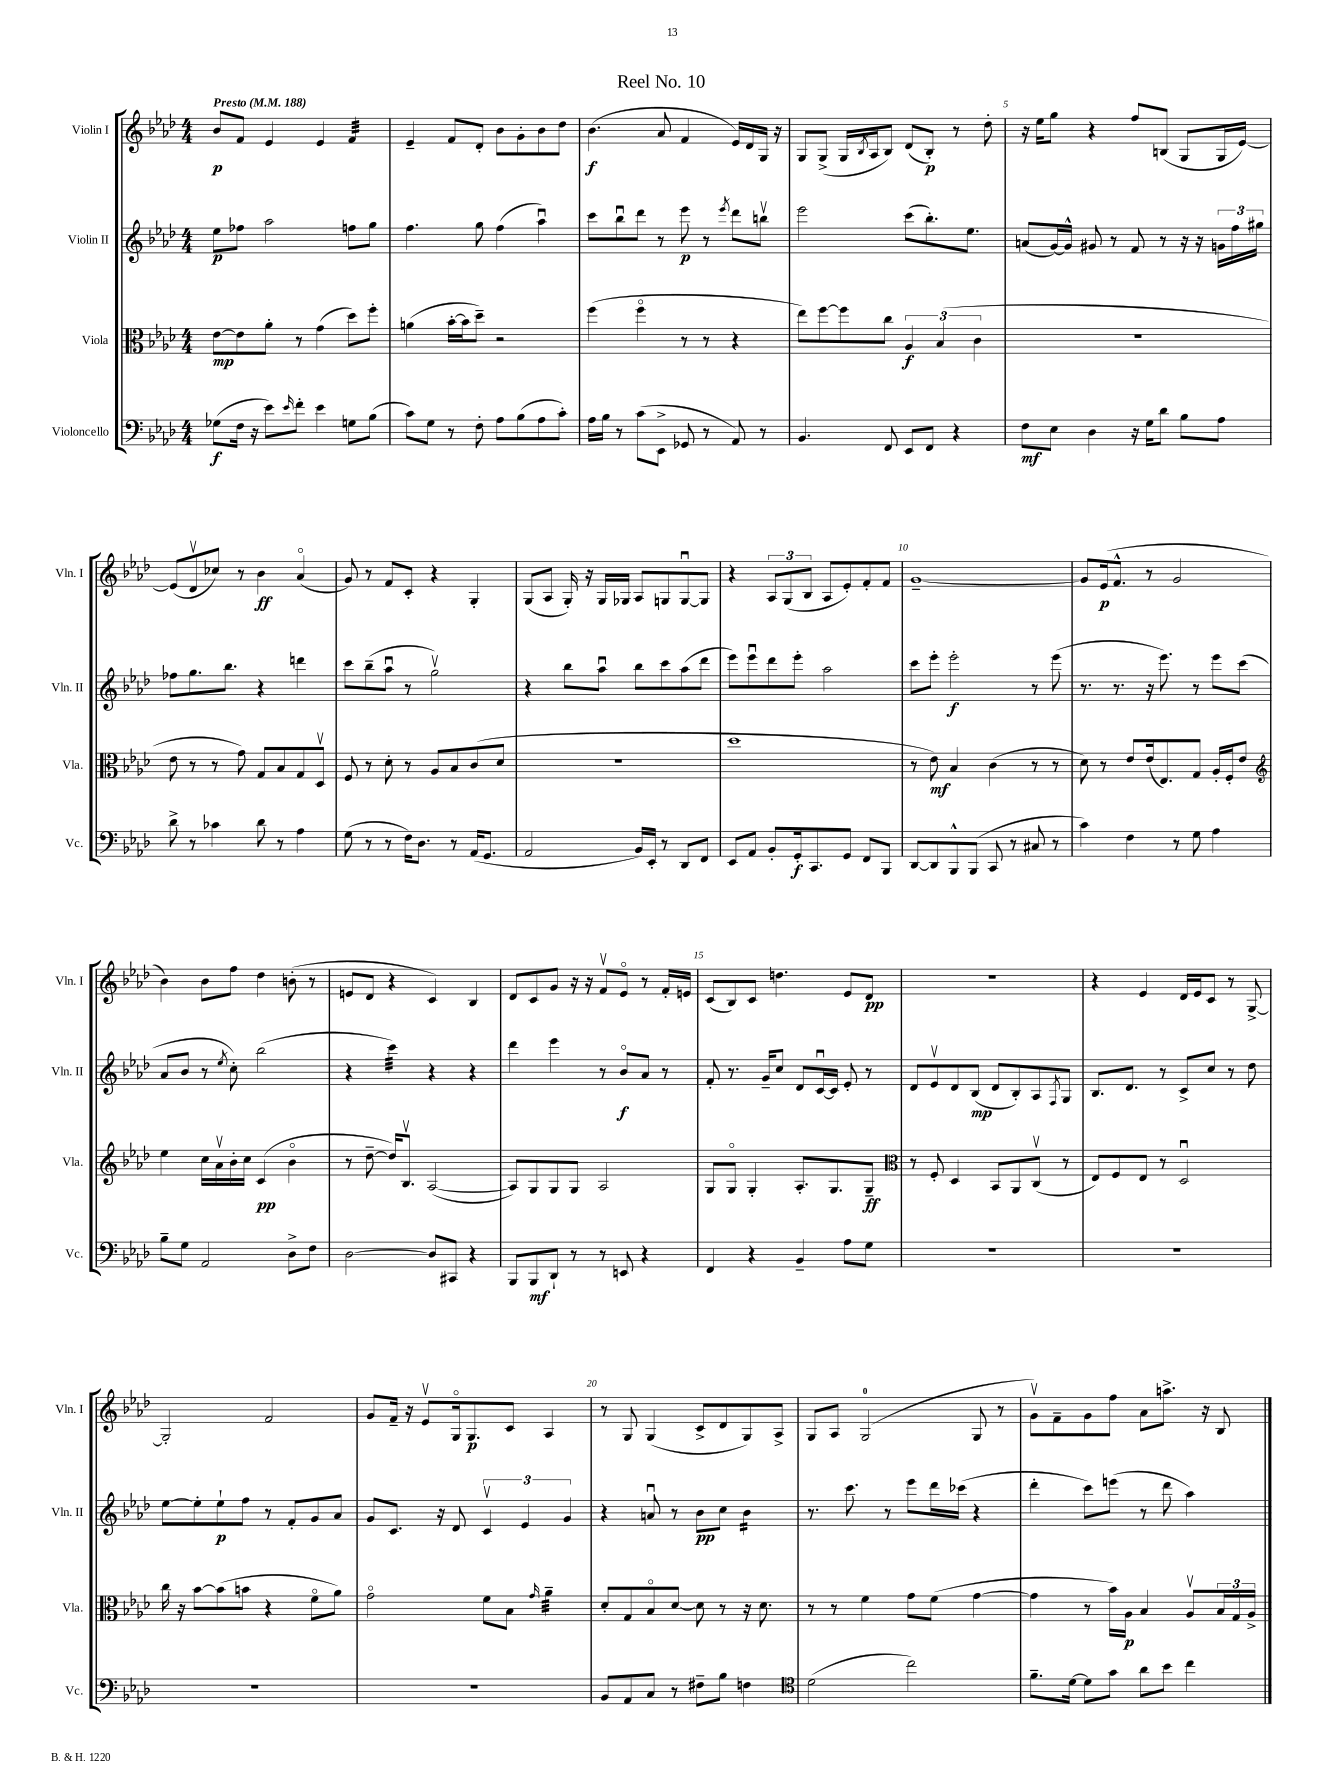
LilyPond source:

\header { title = "Reel No. 10" }
<<
\new StaffGroup <<
\new Staff = "s0" \with { instrumentName = "Violin I" shortInstrumentName = "Vln. I" } {
    \clef treble \key aes \major \numericTimeSignature \time 4/4 \tempo "Presto" 4 = 188
    bes'8\p f'8 ees'4 ees'4 f'4:32 |
    ees'4-- f'8 des'8-. bes'8 g'8-. bes'8 des''8 |
    bes'4.\f( aes'8 f'4 ees'16) des'16 g16 r16 |
    g8 g8->( g16 \acciaccatura { bes8 } aes16 bes8) des'8( bes8-.\p) r8 des''8-. |
    r16 ees''16 g''8 r4 f''8 b8( g8 g16 ees'16~) |
    ees'8( des'8\upbow ces''8) r8 bes'4\ff aes'4\flageolet( |
    g'8) r8 f'8 c'8-. r4 g4-. |
    g8( aes8 g16-.) r16 g16 ges16 aes8 g8 g8~\downbow g8 |
    r4 \tuplet 3/2 { aes8 g8( bes8 } aes8 ees'8-.) f'8-. f'8 |
    g'1~-- |
    g'8 ees'16\p( f'8.-^ r8 g'2 |
    bes'4) bes'8 f''8 des''4 b'8-.( r8 |
    e'8 des'8 r4 c'4) bes4 |
    des'8 c'8 g'8 r16 r16 f'8\upbow ees'8\flageolet r8 f'16-. e'16 |
    c'8( bes8) c'8 d''4. ees'8 des'8\pp |
    R1 |
    r4 ees'4 des'16 ees'16 c'8 r8 g8~-> |
    g2-. f'2 |
    g'8 f'16-- r16 ees'8\upbow g16\flageolet g8.\p c'8 aes4 |
    r8 g8 g4( c'8-> des'8 g8) aes8-> |
    g8 aes8 g2-0( g8 r8 |
    g'8\upbow) f'8-- g'8 f''8 aes'8 a''8.-> r16 bes8 \bar "|." |
}
\new Staff = "s1" \with { instrumentName = "Violin II" shortInstrumentName = "Vln. II" } {
    \clef treble \key aes \major \numericTimeSignature \time 4/4
    ees''8\p fes''8 aes''2 f''8 g''8 |
    f''4. g''8 f''4( aes''4\downbow) |
    c'''8 bes''8\downbow des'''8 r8 ees'''8\p r8 \acciaccatura { ees'''8 } des'''8 b''8\upbow |
    ees'''2 c'''8( bes''8.-.) ees''8. |
    a'8( g'16~) g'16-^ gis'8 r8 f'8 r8 r16 r16 \tuplet 3/2 { g'16 f''16 gis''16 } |
    fes''8 g''8. bes''8. r4 d'''4 |
    c'''8 bes''8--( aes''8\downbow r8 g''2\upbow) |
    r4 bes''8 aes''8\downbow bes''8 c'''8 aes''8( des'''8 |
    ees'''8) ees'''8\downbow des'''8 ees'''8-. aes''2 |
    c'''8 ees'''8-. ees'''2-.\f r8 ees'''8( |
    r8. r8. r16 ees'''8.) r8 ees'''8 c'''8( |
    aes'8 bes'8 r8 \acciaccatura { ees''8 } c''8-.) bes''2( |
    r4 c'''4:32) r4 r4 |
    des'''4 ees'''4 r8 bes'8\flageolet\f aes'8 r8 |
    f'8-. r8. g'16-- c''8 des'8 c'16~\downbow c'16 ees'8-. r8 |
    des'8 ees'8\upbow des'8 bes8\mp( des'8 bes8-.) aes8 \acciaccatura { f8 } g8 |
    bes8. des'8. r8 c'8-> c''8 r8 des''8 |
    ees''8~ ees''8-. ees''8-!\p f''8 r8 f'8-. g'8 aes'8 |
    g'8 c'8. r16 des'8 \tuplet 3/2 { c'4\upbow ees'4 g'4 } |
    r4 a'8\downbow r8 bes'8\pp c''8 bes'4:16 |
    r8. c'''8. r8 ees'''8 des'''16 ces'''16( r4 |
    des'''4-. c'''8) e'''8( r8 des'''8 aes''4) \bar "|." |
}
\new Staff = "s2" \with { instrumentName = "Viola" shortInstrumentName = "Vla." } {
    \clef alto \key aes \major \numericTimeSignature \time 4/4
    ees'8~\mp ees'8 aes'8-. r8 g'4( des''8) f''8-. |
    a'4( bes'16~-. bes'16 des''8--) r2 |
    f''4( f''4\flageolet r8 r8 r4 |
    ees''8) f''8~ f''8 c''8 \tuplet 3/2 { aes4\f bes4( c'4 } |
    R1 |
    ees'8 r8 r8 g'8) g8 bes8 g8 des8\upbow |
    f8 r8 des'8-. r8 aes8 bes8 c'8( des'8 |
    R1 |
    des''1 |
    r8 ees'8\mf) bes4 c'4( r8 r8 |
    des'8) r8 ees'8 ees'16( ees8.) g8 aes16-. f16-. ees'8 |
    \clef treble ees''4 c''16 aes'16\upbow bes'16-. c''16 c'4\pp( bes'4\flageolet |
    r8 des''8~-- des''16) bes8.\upbow aes2~( |
    aes8) g8 g8 g8 aes2 |
    g8 g8\flageolet g4-. aes8.-. g8. g8--\ff |
    \clef alto r8 f8-. des4 bes,8 aes,8 c8\upbow( r8 |
    ees8) f8 ees8 r8 des2\downbow |
    c''16 r16 bes'8~ bes'8( b'8 r4 f'8\flageolet aes'8) |
    g'2\flageolet f'8 bes8 \grace { g'16 } aes'4:32-- |
    des'8-. g8 bes8\flageolet des'8~ des'8 r8 r16 des'8. |
    r8 r8 f'4 g'8 f'8( g'4~ |
    g'4 r8 bes'16) aes16\p bes4 aes8\upbow \tuplet 3/2 { bes16 g16 aes16-> } \bar "|." |
}
\new Staff = "s3" \with { instrumentName = "Violoncello" shortInstrumentName = "Vc." } {
    \clef bass \key aes \major \numericTimeSignature \time 4/4
    ges8\f( f16 r16 ees'8) \grace { ees'16 } f'8-. ees'4 g8 bes8( |
    c'8) g8 r8 f8-. aes8 bes8( aes8 c'8-.) |
    aes16 bes16 r8 c'8( ees,8-> ges,8 r8 aes,8) r8 |
    bes,4. f,8 ees,8 f,8 r4 |
    f8\mf ees8 des4 r16 g16 des'8 bes8 aes8 |
    des'8-> r8 ces'4 des'8 r8 aes4 |
    g8( r8 r8 f16) des8. r8 aes,16( g,8. |
    aes,2 bes,16) ees,16-. r8 des,8 f,8 |
    ees,8 aes,8 bes,8-. g,16-.\f c,8. g,8 f,8 bes,,8 |
    des,8~ des,8 bes,,8-^ bes,,8( c,8 r8 cis8 r8 |
    c'4) f4 r8 g8 aes4 |
    bes8-- g8 aes,2 des8-> f8 |
    des2~ des8 cis,8 r4 |
    bes,,8 bes,,8\mf des,8-! r8 r8 e,8 r4 |
    f,4 r4 bes,4-- aes8 g8 |
    R1 |
    R1 |
    R1 |
    R1 |
    bes,8 aes,8 c8 r8 fis8-- bes8 f4 |
    \clef tenor des'2( c''2) |
    f'8.-- des'16~ des'8 g'8 aes'8 bes'8 c''4 \bar "|." |
}
>>
>>
\layout { \context { \Score \override BarNumber.break-visibility = ##(#f #t #t) barNumberVisibility = #(every-nth-bar-number-visible 5) } }
